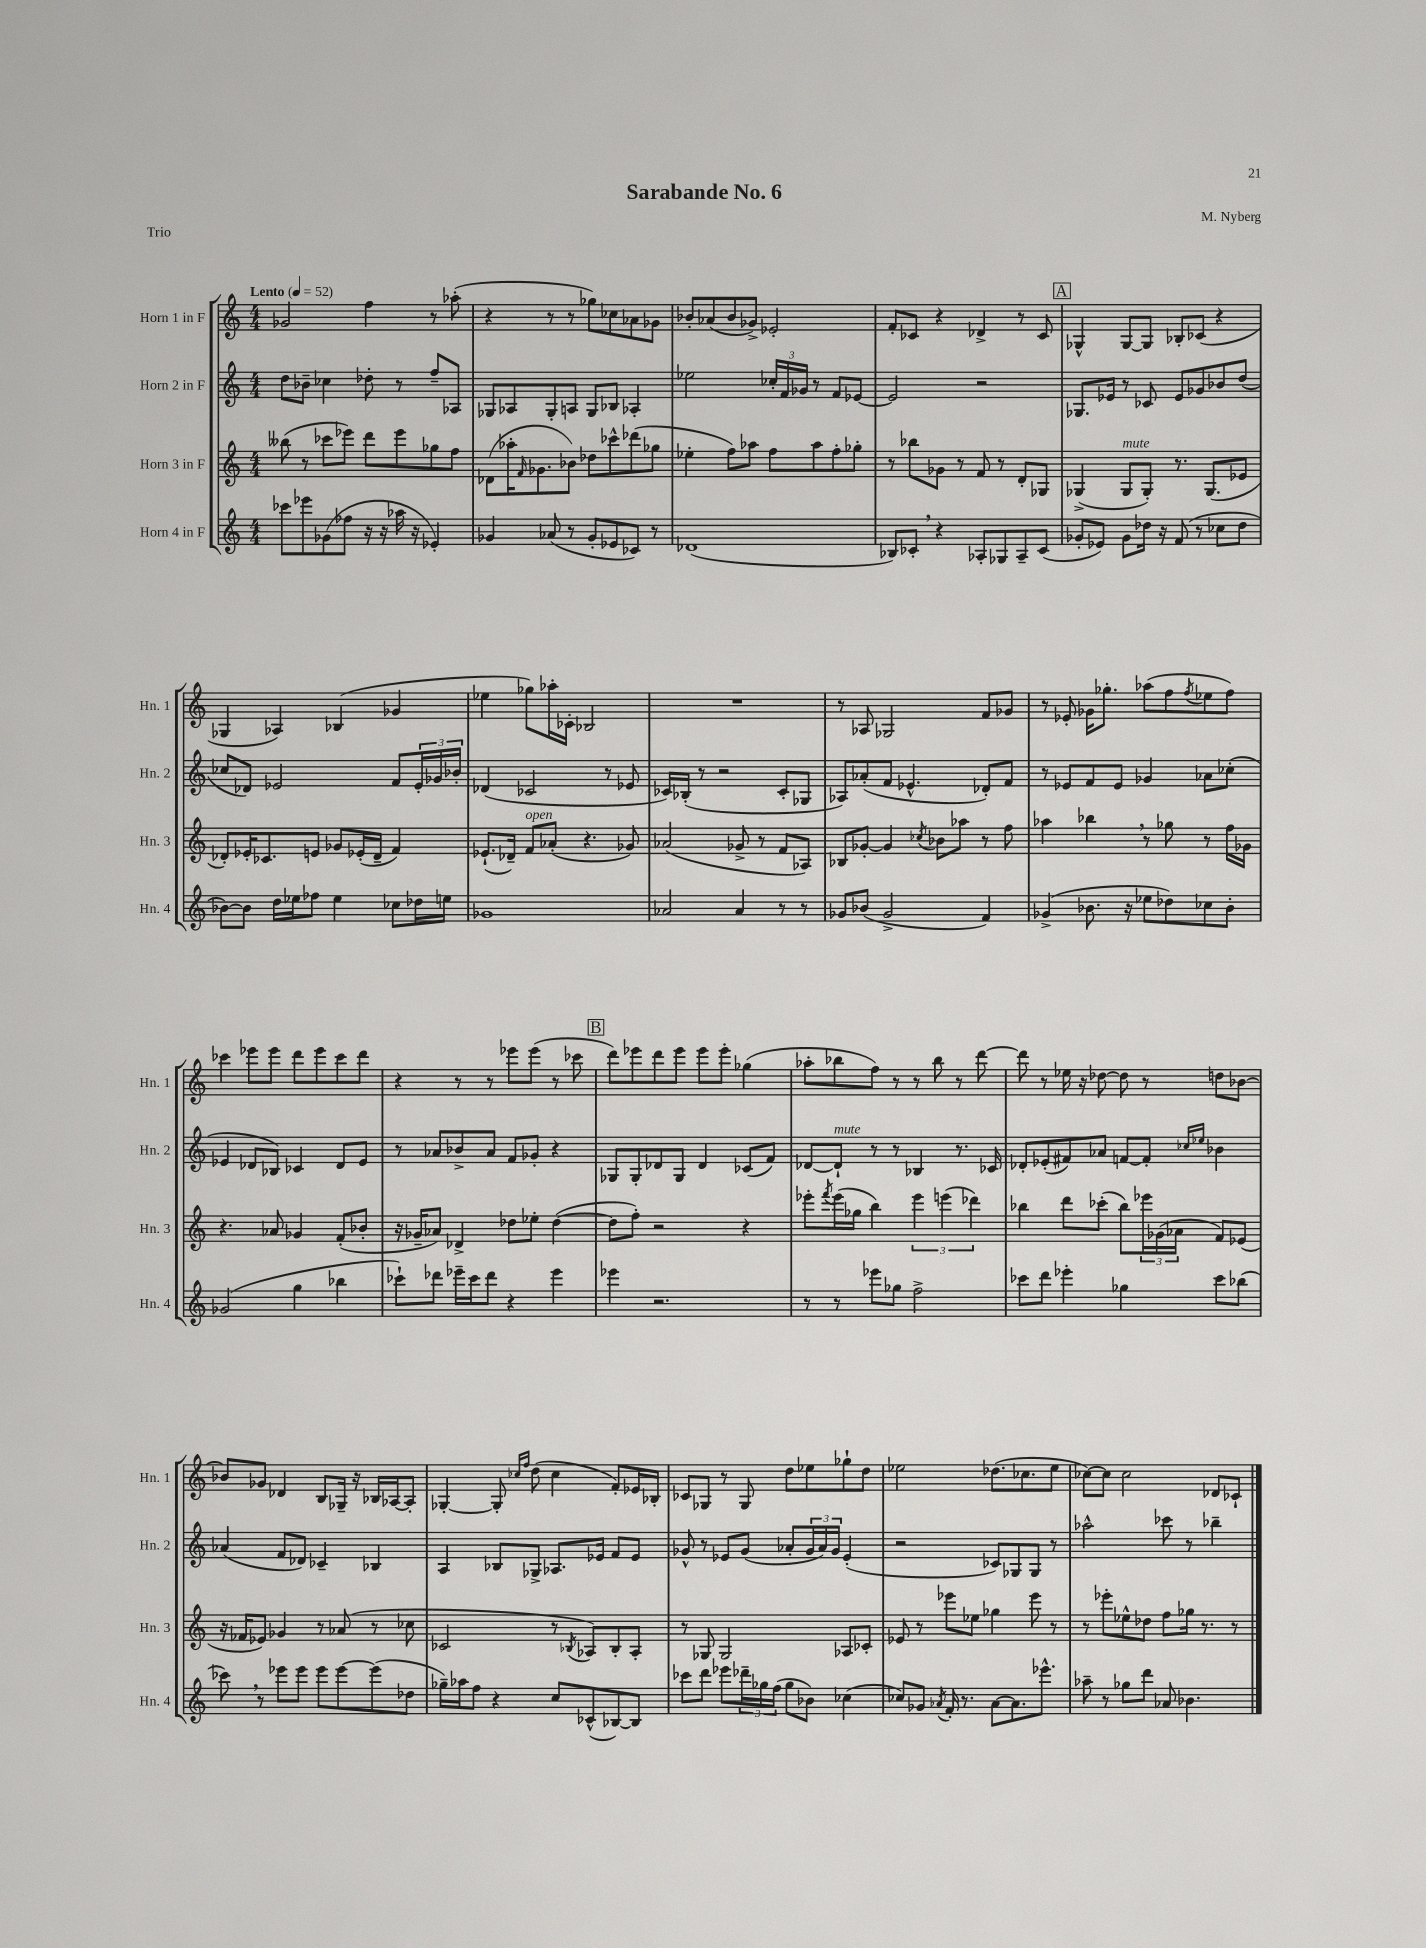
\header { title = "Sarabande No. 6" composer = "M. Nyberg" piece = "Trio" }
<<
\new StaffGroup <<
\new Staff = "s0" \with { instrumentName = "Horn 1 in F" shortInstrumentName = "Hn. 1" } {
    \clef treble \key c \major \numericTimeSignature \time 4/4 \tempo "Lento" 4 = 52
    ges'2 f''4 r8 aes''8-.( |
    r4 r8 r8 ges''8) ces''8 aes'8 ges'8 |
    bes'8-. aes'8( bes'8 ges'8->) ees'2-. |
    f'8-. ces'8 r4 des'4-> r8 ces'8 |
    \mark \markup { \box "A" } ges4-^ ges8~ ges8 bes8-. ces'8( r4 |
    ges4 aes4) bes4( ges'4 |
    ees''4 ges''8) aes''16-. ces'16-. bes2 |
    R1 |
    r8 aes8 ges2 f'8 ges'8 |
    r8 ees'8-. ges'16 ges''8.-. aes''8( f''8 \acciaccatura { f''8 } ees''8 f''8) |
    ces'''4 ees'''8 ees'''8 d'''8 ees'''8 ces'''8 d'''8 |
    r4 r8 r8 ees'''8 ees'''8( r8 ces'''8 |
    \mark \markup { \box "B" } d'''8) ees'''8 d'''8 ees'''8 ees'''8 ees'''8-. ges''4( |
    aes''8-. bes''8 f''8) r8 r8 bes''8 r8 d'''8~ |
    d'''8 r8 ees''16 r16 des''8~ des''8 r8 d''8 bes'8~ |
    bes'8 ges'8 des'4 b8 ges16-- r16 bes16 aes16~ aes8-. |
    ges4~-. ges8-. \grace { ces''16 f''16 } d''8( ces''4 f'8-.) ees'16 bes16-. |
    ces'8 ges8 r8 ges8 d''8 ees''8 ges''8-! d''8 |
    ees''2 des''8.( ces''8. ees''8 |
    ces''8~) ces''8 ces''2 des'8 ces'8-! \bar "|." |
}
\new Staff = "s1" \with { instrumentName = "Horn 2 in F" shortInstrumentName = "Hn. 2" } {
    \clef treble \key c \major \numericTimeSignature \time 4/4
    d''8 bes'8-- ces''4 des''8-. r8 f''8-- aes8 |
    ges8 aes8 ges8-. a8 ges8 bes8 aes4-. |
    ees''2 \tuplet 3/2 { ces''16-. f'16 ges'16 } r8 f'8 ees'8~ |
    ees'2 r2 |
    \mark \markup { \box "A" } ges8. ees'16 r8 ces'8 ees'8 ges'8 bes'8 d''8( |
    ces''8 des'8) ees'2 f'8 \tuplet 3/2 { ees'16-. ges'16 bes'16-. } |
    des'4( ces'2 r8 ees'8 |
    ces'16) bes16-.( r8 r2 ces'8-. ges8 |
    aes8) aes'8-.( f'8 ees'4.-^ des'8-.) f'8 |
    r8 ees'8 f'8 ees'8 ges'4 aes'8 ces''8-.( |
    ees'4 des'8 bes8) ces'4 des'8 ees'8 |
    r8 aes'8 bes'8-> aes'8 f'8 ges'8-. r4 |
    \mark \markup { \box "B" } ges8 ges8-. des'8 ges8 des'4 ces'8( f'8) |
    des'8~ des'8-!^\markup { \italic "mute" } r8 r8 bes4 r8. ces'16 |
    des'8-. ees'8-.( fis'8) aes'8 f'8~ f'8-. \grace { ces''16 ees''16 } bes'4 |
    aes'4( f'8 des'8) ces'4-- bes4 |
    a4 bes8 ges8-> aes8. ees'16 f'8 ees'8 |
    ges'8-^ r8 ees'8 ges'8( aes'8-. \tuplet 3/2 { ges'16 aes'16) ges'16 } ees'4-.( |
    r2 ces'8) ges8 ges8 r8 |
    aes''2-^ ces'''8 r8 bes''4-- \bar "|." |
}
\new Staff = "s2" \with { instrumentName = "Horn 3 in F" shortInstrumentName = "Hn. 3" } {
    \clef treble \key c \major \numericTimeSignature \time 4/4
    beses''8( r8 ces'''8 ees'''8) d'''8 ees'''8 ges''8 f''8 |
    des'8( aes''16-. \grace { f'16 } ges'8. bes'8) des''8 ces'''8-^ des'''8( ges''8 |
    ees''4-. f''8) aes''8 f''8 aes''8 f''8-. ges''8-. |
    r8 bes''8 ges'8 r8 f'8 r8 d'8-. ges8 |
    \mark \markup { \box "A" } ges4->( ges8^\markup { \italic "mute" } ges8-.) r8. ges8.( ees'8 |
    des'8-.) ees'16-. ces'8. e'8 ges'8 ees'16-.( des'16-- f'4) |
    ees'8.-!( des'16--) f'8^\markup { \italic "open" } aes'8-.( r4. ges'8) |
    aes'2( ges'8-> r8 f'8 aes8) |
    bes8 ges'8~-. ges'4 \acciaccatura { ces''8 } bes'8 aes''8 r8 f''8 |
    aes''4 bes''4 \breathe r8 ges''8 r8 f''16 ges'16 |
    r4. aes'8 ges'4 f'8-.( bes'8-. |
    r16 ges'16-- aes'8) des'4-> des''8 ees''8-. des''4~( |
    \mark \markup { \box "B" } des''8 f''8-.) r2 r4 |
    ees'''8-. \acciaccatura { f'''8 } ees'''16( ges''16 b''4) \tuplet 3/2 { ees'''4 e'''4( des'''4) } |
    bes''4 d'''8 ces'''8-.( bes''8) \tuplet 3/2 { ees'''16 ges'16( aes'16 } f'8) ees'8( |
    r16 fes'16 ees'8) ges'4 r8 aes'8( r8 ces''8 |
    ces'2 r8 \acciaccatura { bes8 } aes8) bes8-. aes8-. |
    r8 ges8 ges2 aes8 ces'8-. |
    ees'8 r8 ees'''8 ees''8 ges''4 ees'''8 r8 |
    r8 ees'''8-. ees''8-^ des''8 f''8 ges''16 r8. r8 \bar "|." |
}
\new Staff = "s3" \with { instrumentName = "Horn 4 in F" shortInstrumentName = "Hn. 4" } {
    \clef treble \key c \major \numericTimeSignature \time 4/4
    ces'''8 ees'''8 ges'8( fes''8 r16 r16 aes''16 r16 ees'4-.) |
    ges'4 aes'8( r8 ges'8-. ees'8 ces'8) r8 |
    des'1( |
    bes8) ces'8-. \breathe r4 aes8-. ges8 aes8-- ces'8( |
    \mark \markup { \box "A" } ges'8-. ees'8) ges'8 des''16 r16 f'8( r8 ces''8 des''8 |
    bes'8~) bes'8 d''16 ees''16 fes''8 ees''4 ces''8 des''16 e''16 |
    ges'1 |
    aes'2 aes'4 r8 r8 |
    ges'8 bes'8( ges'2-> f'4) |
    ges'4->( bes'8. r16 ees''8 des''8) ces''8 bes'8-. |
    ges'2( g''4 bes''4 |
    ces'''8-!) des'''8 ees'''16-- ces'''16 des'''8 r4 ees'''4 |
    \mark \markup { \box "B" } ees'''4 r2. |
    r8 r8 ees'''8 ges''8 f''2-> |
    ces'''8 d'''8 ees'''4-. ges''4 ces'''8 bes''8( |
    ces'''8) \breathe r8 ees'''8 ees'''8 ees'''8 ees'''8~ ees'''8( des''8 |
    ges''16--) aes''16 f''8 r4 c''8 ces'8-^( bes8~) bes8 |
    ces'''8 d'''8 ees'''8 \tuplet 3/2 { des'''16-- ges''16 f''16( } ges''8 bes'8) ces''4( |
    ces''8) ges'8 \acciaccatura { aes'8 } f'16-. r8. aes'8~ aes'8. ees'''8.-^ |
    aes''8-- r8 ges''8 d'''8 aes'8 bes'4. \bar "|." |
}
>>
>>
\layout { \context { \Score \remove "Bar_number_engraver" } }
